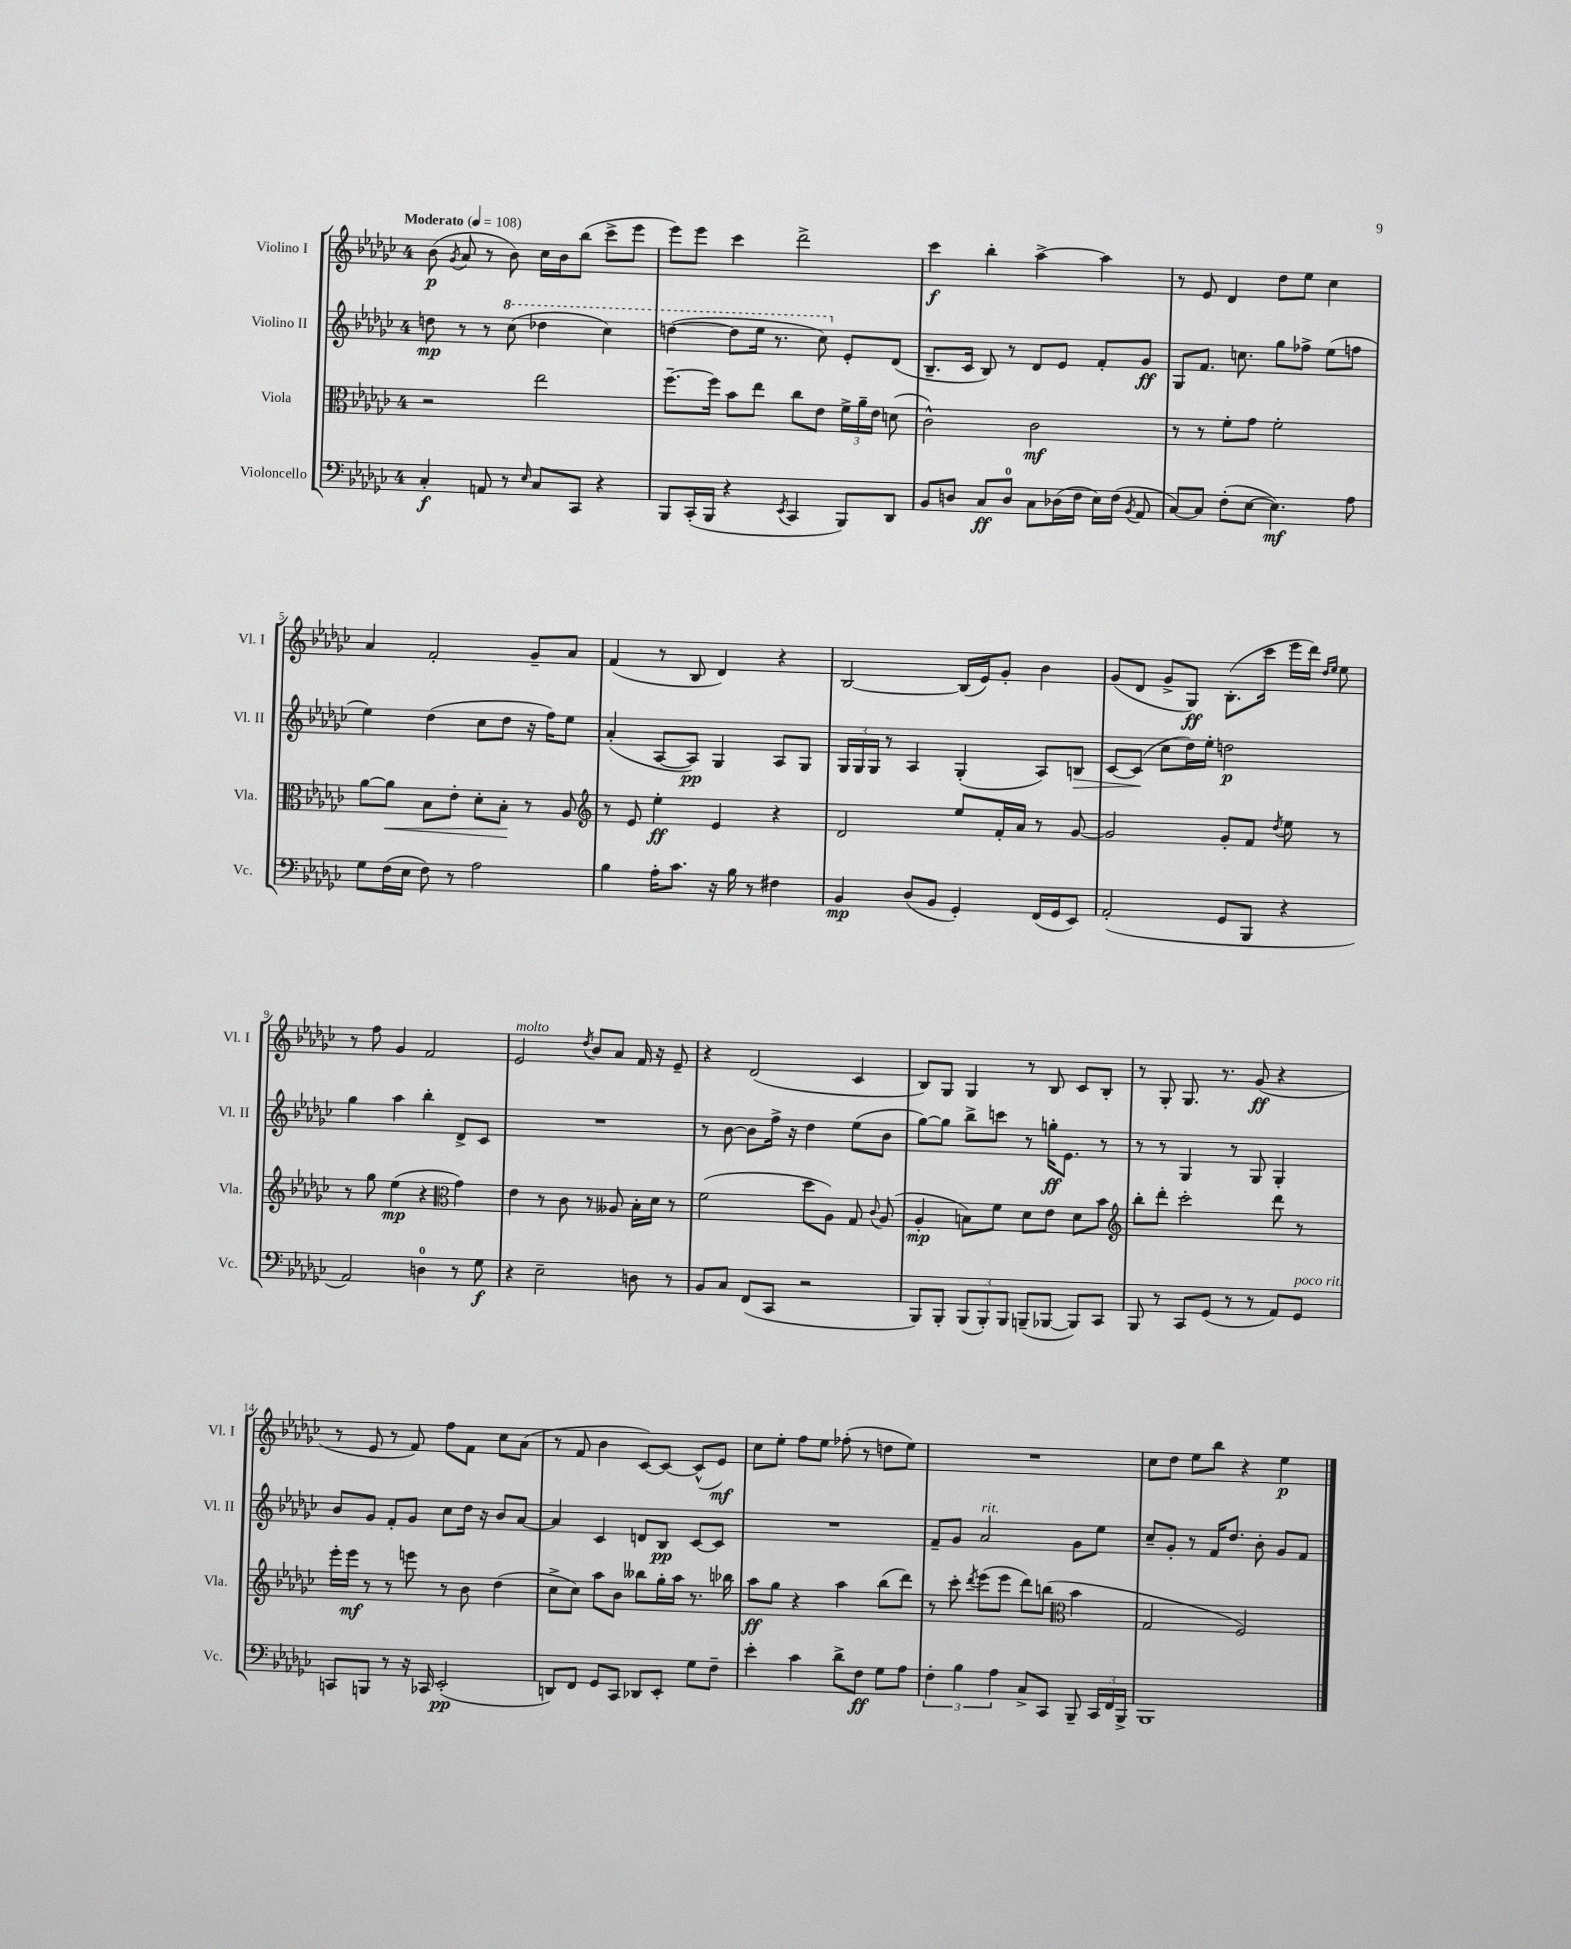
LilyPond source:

<<
\new StaffGroup <<
\new Staff = "s0" \with { instrumentName = "Violino I" shortInstrumentName = "Vl. I" } {
    \clef treble \key ges \major \once \override Staff.TimeSignature.style = #'single-digit \time 4/4 \tempo "Moderato" 4 = 108
    \autoBeamOff bes'8\p( \acciaccatura { ges'8 } aes'8 r8 bes'8) ces''16[ bes'16 bes''8]( ces'''8[-> ees'''8] |
    ees'''8[) ees'''8] ces'''4 des'''2-> |
    ces'''4\f bes''4-. aes''4~-> aes''4 |
    r8 ees'8 des'4 des''8[ ees''8] ces''4 |
    aes'4 f'2-. ges'8[-- aes'8] |
    f'4( r8 bes8 des'4) r4 |
    bes2~ bes16[( ees'16) ges'8]-. bes'4 |
    ges'8[( des'8] ges'8[-> ges8]\ff) bes8.[-.( ces'''16] ees'''16[ des'''16]) \grace { des''16[ ees''16] } ees''8 |
    r8 f''8 ges'4 f'2 |
    ees'2^\markup { \italic "molto" } \acciaccatura { des''8 } bes'8[ aes'8] f'16 r16 ees'8-- |
    r4 des'2( ces'4 |
    bes8[) ges8] ges4 r8 bes8 ces'8[ bes8]-. |
    r8 ges8-. ges8. r8. ges'8\ff( r4 |
    r8 ees'8 r8 f'8) f''8[ f'8] ces''8[ aes'8]( |
    r8 f'8 bes'4 ces'8[~) ces'8]~ ces'8[-^( ees'8]\mf) |
    ces''8[ ees''8]-. f''8[ ees''8] fes''8-.( r8 d''8[ ees''8]) |
    R1 |
    ces''8[ des''8] ees''8[ bes''8] r4 ees''4\p \bar "|." |
}
\new Staff = "s1" \with { instrumentName = "Violino II" shortInstrumentName = "Vl. II" } {
    \clef treble \key ges \major \once \override Staff.TimeSignature.style = #'single-digit \time 4/4
    \autoBeamOff d''8\mp r8 r8 \ottava #1 ces'''8( des'''!4 ces'''4) |
    d'''4~( d'''8[ ees'''16] r8. ces'''8) \ottava #0 ees'8[-. des'8]( |
    bes8.[-- ces'16] bes8) r8 des'8[ ees'8] f'8[-. ges'8]\ff |
    ges8[ f'8.] c''8. ges''8[ fes''8]-> ees''8[( f''8] |
    ees''4) des''4( ces''8[ des''8] r16 f''16[) ees''8] |
    aes'4-.( aes8[~ aes8]\pp) ges4 aes8[ ges8] |
    \tuplet 3/2 { ges16[ ges16 ges16] } r8 aes4 ges4-.( aes8[) b8]\> |
    ces'8[~ ces'8]\!( ces''8[ des''16) ees''16]-. d''2\p |
    ges''4 aes''4 bes''4-. des'8[-> ces'8] |
    R1 |
    r8 bes'8~ bes'8[ f''16]-> r16 des''4 ees''8[( bes'8] |
    ges''8[~) ges''8] bes''8[-> c'''8] r8 g''16[-.\ff ees'8.] r8 |
    r8 r8 ges4 r8 ges8 ges4-. |
    bes'8[ ges'8] f'8[-. ges'8] ces''8[ des''16] r16 bes'8[ aes'8]~ |
    aes'4 ces'4 d'8[ bes8]\pp ces'8[~ ces'8] |
    R1 |
    f'8[-- ges'8] aes'2^\markup { \italic "rit." } ges'8[ ees''8] |
    ces''8[-- ges'8]-. r8 f'16[ des''8.] bes'8-. ges'8[ f'8] \bar "|." |
}
\new Staff = "s2" \with { instrumentName = "Viola" shortInstrumentName = "Vla." } {
    \clef alto \key ges \major \once \override Staff.TimeSignature.style = #'single-digit \time 4/4
    \autoBeamOff r2 ees''2 |
    f''8.[~-- f''16] bes'8[ ees''8] ces''8[ ees'8] \tuplet 3/2 { f'16[-> aes'16-- ees'16] } d'8( |
    ces'2-^) ces'2\mf |
    r8 r8 f'8[-. ges'8] f'2-. |
    aes'8[~ aes'8]\< bes8[ ees'8]-. des'8[-. bes8]-.\! r8 aes8 |
    \clef treble r8 ees'8 ees''4-.\ff ees'4 r4 |
    des'2 ees''8[ f'16-. aes'16] r8 ges'8~ |
    ges'2 ges'8[-. f'8] \acciaccatura { des''8 } ees''8 r8 |
    r8 ges''8 ees''4\mp( r4 \clef alto ges'4) |
    ees'4 r8 ces'8 r8 aeses8 bes16[-. des'16] r8 |
    f'2( des''8[ aes8]) ges8 \appoggiatura { ces'8 } aes8( |
    aes4-.\mp b8[) f'8] des'8[ ees'8] des'8[ bes'8] |
    \clef treble bes''8[-. des'''8]-. ces'''2-. des'''8 r8 |
    ees'''16[-. ees'''16]\mf r8 r8 e'''8 r8 bes'8 des''4( |
    ces''8[-> ces''8]) aes''8[ bes'8] beses''8[ ges''16-. aes''16] r8. bes''16 |
    aes''8[\ff ges''8] r4 aes''4 bes''8[( des'''8]) |
    r8 ces'''8-. \acciaccatura { des'''8 } ees'''8[( ees'''8] des'''8[) b''8]( \clef alto bes'4 |
    ges2 f2) \bar "|." |
}
\new Staff = "s3" \with { instrumentName = "Violoncello" shortInstrumentName = "Vc." } {
    \clef bass \key ges \major \once \override Staff.TimeSignature.style = #'single-digit \time 4/4
    \autoBeamOff ces4-.\f a,8 r8 \grace { ees16 } ces8[ ces,8] r4 |
    bes,,8[ ces,16-.( bes,,16] r4 \acciaccatura { ees,8 } ces,4 bes,,8[) des,8] |
    bes,8[ d8] ces8[\ff d8]-0 ces8[ des16( f16] ees16[) f16]( \acciaccatura { bes,8 } aes,8 |
    ces8[~) ces8] f8[-.( ees8]~ ees4.\mf) aes8 |
    ges8[ f16( ees16] f8) r8 aes2 |
    bes4 aes16[-. ces'8.] r16 bes16 r8 fis4 |
    bes,4\mp des8[( bes,8] ges,4-.) f,16[( ges,16 ees,8]) |
    aes,2-.( ges,8[ bes,,8] r4 |
    aes,2) d4-0 r8 ges8\f |
    r4 ees2-- d8 r8 |
    bes,8[ ces8] f,8[( ces,8] r2 |
    bes,,8[) bes,,8]-. \tuplet 3/2 { bes,,8[( bes,,8-.) bes,,8] } b,,8[--( bes,,8]~ bes,,8[) ces,8] |
    bes,,8 r8 ces,8[ ges,8]( r8 r8 aes,8[) ges,8]^\markup { \italic "poco rit." } |
    c,8[ b,,8] r8 r16 ces,16 ees,2-.\pp( |
    d,8[) f,8] ges,8[ ces,8] des,8[ ees,8]-. ges8[ f8]-- |
    ees'4-. ces'4 des'8[-> f8]\ff ges8[ aes8] |
    \tuplet 3/2 { f4-. bes4 aes4 } ces8[-> ces,8] bes,,8-- \tuplet 3/2 { ces,16[ f,16 bes,,16]-> } |
    bes,,1 \bar "|." |
}
>>
>>
